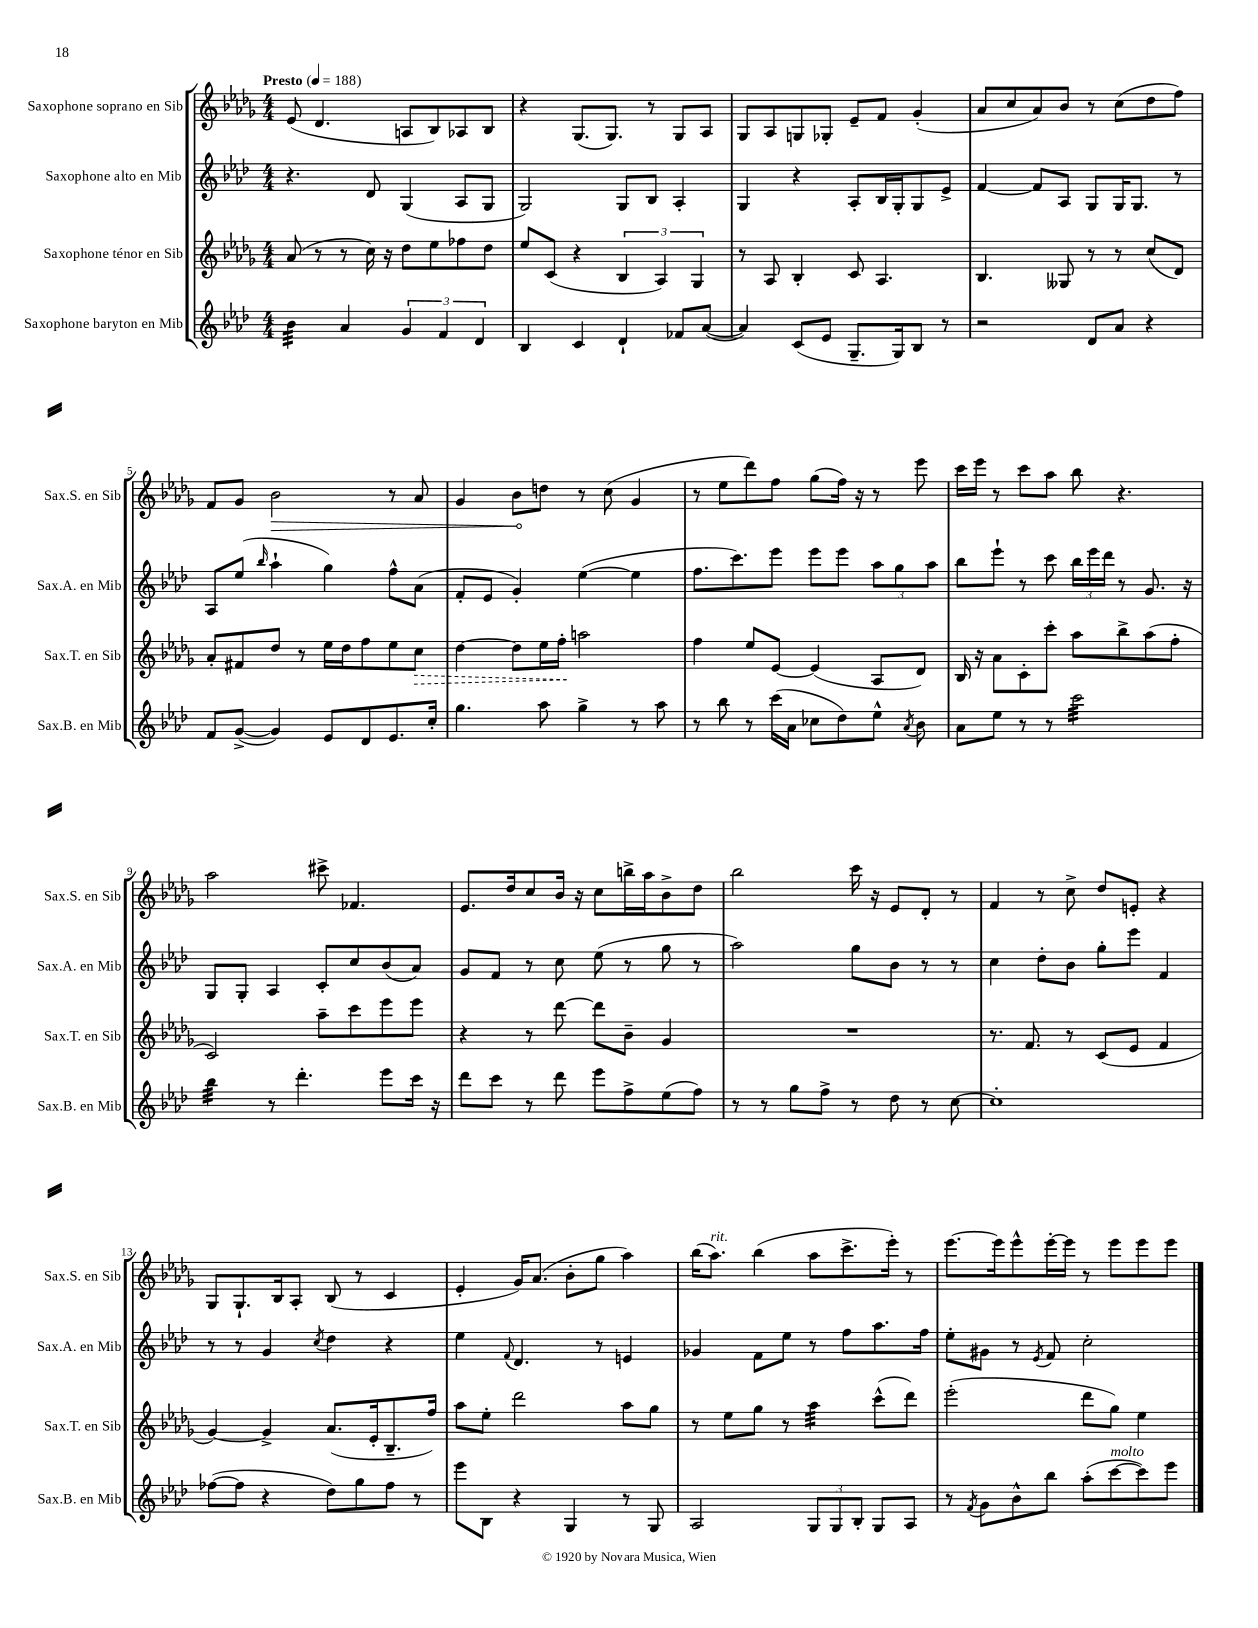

**kern	**kern	**dynam	**kern	**kern	**dynam
*part4	*part3	*part3	*part2	*part1	*part1
*staff4	*staff3	*staff3	*staff2	*staff1	*staff1
*I"Saxophone baryton en Mib	*I"Saxophone ténor en Sib	*	*I"Saxophone alto en Mib	*I"Saxophone soprano en Sib	*
*I'Sax.B. en Mib	*I'Sax.T. en Sib	*	*I'Sax.A. en Mib	*I'Sax.S. en Sib	*
*clefG2	*clefG2	*	*clefG2	*clefG2	*
*k[b-e-a-d-]	*k[b-e-a-d-g-]	*	*k[b-e-a-d-]	*k[b-e-a-d-g-]	*
*M4/4	*M4/4	*	*M4/4	*M4/4	*
*MM188	*MM188	*	*MM188	*MM188	*
=1	=1	=1	=1	=1	=1
!	!	!	!	!LO:TX:a:B:t=Presto	!
*tremolo	*	*	*	*	*
32b-\LLL	(8a-/	.	4.r	(8e-/	.
32b-\	.	.	.	.	.
32b-\	.	.	.	.	.
32b-\	.	.	.	.	.
32b-\	8r	.	.	4.d-/	.
32b-\	.	.	.	.	.
32b-\	.	.	.	.	.
32b-\JJJ	.	.	.	.	.
*Xtremolo	*	*	*	*	*
4a-/	8r	.	.	.	.
.	16cc\)	.	8d-/	.	.
.	16r	.	.	.	.
6g/	8dd-\L	.	(4G/	8An/L	.
.	8ee-\	.	.	8B-/)	.
6f/	.	.	.	.	.
.	8ff-X\	.	8A-/L	8A-X/	.
6d-/	.	.	.	.	.
.	8dd-\J	.	8G/J	8B-/J	.
=2	=2	=2	=2	=2	=2
4B-/	8ee-/L	.	2G/)	4r	.
.	(8c/J	.	.	.	.
4c/	4r	.	.	(8.G-/L	.
.	.	.	.	8.G-/J)	.
4d-`/	6B-/	.	8G/L	.	.
.	.	.	8B-/J	8r	.
.	6A-/)	.	.	.	.
8f-X/L	.	.	4A-'/	8G-/L	.
.	6G-/	.	.	.	.
([8a-/J	.	.	.	8A-/J	.
=3	=3	=3	=3	=3	=3
4a-/])	8r	.	4G/	8G-/L	.
.	8A-/	.	.	8A-/	.
(8c/L	4B-'/	.	4r	8Gn/	.
8e-/J	.	.	.	8G-X'/J	.
8.G~/L	8c/	.	8A-'/L	8e-~/L	.
.	4.A-/	.	16B-/L	8f/J	.
16G/k)	.	.	16G'/J	.	.
8B-/J	.	.	8G/	(4g-'/	.
8r	.	.	8e-^/J	.	.
=4	=4	=4	=4	=4	=4
2r	4.B-/	.	[4f/	8a-/L	.
.	.	.	.	8cc/	.
.	.	.	8f/L]	8a-/)	.
.	8G--X/	.	8A-/J	8b-/J	.
8d-/L	8r	.	8G/L	8r	.
8a-/J	8r	.	16G/K	(8cc\L	.
.	.	.	8.G/J	.	.
4r	(8cc/L	.	.	8dd-\	.
.	8d-/J)	.	8r	8ff\J)	.
!!LO:LB:g=z
=5	=5	=5	=5	=5	=5
8f/L	8a-'/L	.	8A-/L	8f/L	.
([8g^/J	8f#X/	.	(8ee-/J	8g-/J	.
.	.	.	16qqbb-/	.	.
!	!	!	!	!	!LO:HP:b
4g/])	8dd-/J	.	4aa-`\	2b-\	>
.	8r	.	.	.	.
8e-/L	16ee-\LL	.	4gg\)	.	.
.	16dd-\J	.	.	.	.
8d-/	8ff\	.	.	.	.
8.e-/	8ee-\	.	8ff^^\L	8r	.
!	!	!LO:HP:b	!	!	!
.	8cc\J	>	(8a-\J	8a-/	.
16cc'/Jk	.	.	.	.	.
=6	=6	=6	=6	=6	=6
4.gg\	[4dd-\	.	8f'/L	4g-/	.
.	.	.	8e-/J	.	.
.	8dd-\L]	.	4g'/)	8b-\L	.
8aa-\	16ee-\L	.	.	8ddn\J	]
.	16ff'\JJ	.	.	.	.
4gg^\	2aan\	]	([4ee-\	8r	.
.	.	.	.	(8cc\	.
8r	.	.	4ee-\]	4g-/	.
8aa-\	.	.	.	.	.
=7	=7	=7	=7	=7	=7
8r	4ff\	.	8.ff\L	8r	.
8bb-\	.	.	.	8ee-\L	.
.	.	.	8.ccc\)	.	.
8r	8ee-/L	.	.	8ddd-\)	.
(16ccc\LL	[8e-/J	.	8eee-\J	8ff\J	.
16a-\JJ	.	.	.	.	.
8cc-X\L	(4e-/]	.	8eee-\L	(8gg-\L	.
8dd-\)	.	.	8eee-\J	16ff\Jk)	.
.	.	.	.	16r	.
8ee-^^\J	8A-/L	.	12aa-\L	8r	.
.	.	.	12gg\	.	.
8qa-/	.	.	.	.	.
8b-\	8d-/J)	.	.	8eee-\	.
.	.	.	12aa-\J	.	.
=8	=8	=8	=8	=8	=8
8a-\L	16B-/	.	8bb-\L	16ccc\LL	.
.	16r	.	.	16eee-\JJ	.
8ee-\J	8a-\L	.	8eee-`\J	8r	.
8r	8c'\	.	8r	8ccc\L	.
8r	8ccc'\J	.	8ccc\	8aa-\J	.
*tremolo	*	*	*	*	*
32ccc\LLL	8aa-\L	.	24bb-\LL	8bb-\	.
32ccc\	.	.	.	.	.
.	.	.	24eee-\	.	.
32ccc\	.	.	.	.	.
.	.	.	24ddd-\JJ	.	.
32ccc\	.	.	.	.	.
32ccc\	8bb-^\	.	8r	4.r	.
32ccc\	.	.	.	.	.
32ccc\	.	.	.	.	.
32ccc\	.	.	.	.	.
32ccc\	(8aa-\	.	8.g/	.	.
32ccc\	.	.	.	.	.
32ccc\	.	.	.	.	.
32ccc\	.	.	.	.	.
32ccc\	8ff'\J	.	.	.	.
32ccc\	.	.	.	.	.
32ccc\	.	.	16r	.	.
32ccc\JJJ	.	.	.	.	.
!!LO:LB:g=z
=9	=9	=9	=9	=9	=9
32bb-\LLL	2c/)	.	8G/L	2aa-\	.
32bb-\	.	.	.	.	.
32bb-\	.	.	.	.	.
32bb-\	.	.	.	.	.
32bb-\	.	.	8G'/J	.	.
32bb-\	.	.	.	.	.
32bb-\	.	.	.	.	.
32bb-\JJJ	.	.	.	.	.
*Xtremolo	*	*	*	*	*
8r	.	.	4A-/	.	.
4.ddd-'\	.	.	.	.	.
.	8aa-~\L	.	8c'/L	8ccc#X^\	.
.	8ccc\	.	8cc/	4.f-X/	.
8eee-\L	8eee-\	.	(8b-/	.	.
16ccc\Jk	8eee-\J	.	8a-/J)	.	.
16r	.	.	.	.	.
=10	=10	=10	=10	=10	=10
8ddd-\L	4r	.	8g/L	8.e-/L	.
8ccc\J	.	.	8f/J	.	.
.	.	.	.	16dd-/k	.
8r	8r	.	8r	8cc/	.
8ddd-\	[8ddd-\	.	8cc\	16b-/Jk	.
.	.	.	.	16r	.
8eee-\L	8ddd-\L]	.	(8ee-\	8cc\L	.
8ff^\	8b-~\J	.	8r	16bbn^\L	.
.	.	.	.	16aa-\J	.
(8ee-\	4g-/	.	8gg\	8b-^\	.
8ff\J)	.	.	8r	8dd-\J	.
=11	=11	=11	=11	=11	=11
8r	1r	.	2aa-\)	2bb-\	.
8r	.	.	.	.	.
8gg\L	.	.	.	.	.
8ff^\J	.	.	.	.	.
8r	.	.	8gg\L	16ccc\	.
.	.	.	.	16r	.
8dd-\	.	.	8b-\J	8e-/L	.
8r	.	.	8r	8d-'/J	.
[8cc\	.	.	8r	8r	.
=12	=12	=12	=12	=12	=12
1cc']	8.r	.	4cc\	4f/	.
.	8.f/	.	.	.	.
.	.	.	8dd-'\L	8r	.
.	8r	.	8b-\J	8cc^\	.
.	(8c/L	.	8gg'\L	8dd-/L	.
.	8e-/J	.	8eee-\J	8en'/J	.
.	4f/	.	4f/	4r	.
!!LO:LB:g=z
=13	=13	=13	=13	=13	=13
([8ff-X\L	[4g-/)	.	8r	8G-/L	.
8ff-\J]	.	.	8r	8.G-`/	.
4r	4g-^/]	.	4g/	.	.
.	.	.	.	16B-/k	.
.	.	.	.	8A-'/J	.
.	.	.	8qcc/	.	.
8dd-\L)	(8.a-/L	.	4dd-\	(8B-/	.
8gg\	.	.	.	8r	.
.	16e-'/k	.	.	.	.
8ff-\J	8.B-~/	.	4r	4c/	.
8r	.	.	.	.	.
.	16ff/Jk)	.	.	.	.
=14	=14	=14	=14	=14	=14
8eee-\L	8aa-\L	.	4ee-\	4e-'/	.
8B-\J	8ee-'\J	.	.	.	.
.	.	.	8qqf/	.	.
4r	2ddd-\	.	4.d-/	16g-/KL)	.
.	.	.	.	(8.a-/J	.
4G/	.	.	.	8b-'\L	.
.	.	.	8r	8gg-\J	.
8r	8aa-\L	.	4en/	4aa-\)	.
8G/	8gg-\J	.	.	.	.
=15	=15	=15	=15	=15	=15
2A-/	8r	.	4g-X/	(16bb-\KL	.
!	!	!	!	!LO:TX:a:i:t=rit.	!
.	.	.	.	8.aa-\J)	.
.	8ee-\L	.	.	.	.
.	8gg-\J	.	8f\L	(4bb-\	.
.	8r	.	8ee-\J	.	.
*	*tremolo	*	*	*	*
12G/L	32aa-\LLL	.	8r	8aa-\L	.
.	32aa-\	.	.	.	.
.	32aa-\	.	.	.	.
12G/	.	.	.	.	.
.	32aa-\	.	.	.	.
.	32aa-\	.	8ff\L	8.ccc^\	.
.	32aa-\	.	.	.	.
12B-'/J	.	.	.	.	.
.	32aa-\	.	.	.	.
.	32aa-\JJJ	.	.	.	.
*	*Xtremolo	*	*	*	*
8G/L	(8ccc^^\L	.	8.aa-\	.	.
.	.	.	.	16eee-'\Jk)	.
8A-/J	8ddd-\J)	.	.	8r	.
.	.	.	16ff\Jk	.	.
=16	=16	=16	=16	=16	=16
8r	(2eee-'\	.	8ee-'\L	[8.eee-\L	.
8qf/	.	.	.	.	.
8g\L	.	.	8g#X\J	.	.
.	.	.	.	16eee-\k]	.
8b-^^\	.	.	8r	8eee-^^\	.
.	.	.	8qe-/	.	.
8bb-\J	.	.	8f/	[16eee-'\L	.
.	.	.	.	16eee-\JJ]	.
(8aa-'\L	8ddd-\L	.	2cc'\	8r	.
!LO:TX:a:i:t=molto	!	!	!	!	!
[8ccc\	8gg-\J)	.	.	8eee-\L	.
8ccc\])	4ee-\	.	.	8eee-\	.
8eee-\J	.	.	.	8eee-\J	.
==	==	==	==	==	==
*-	*-	*-	*-	*-	*-
